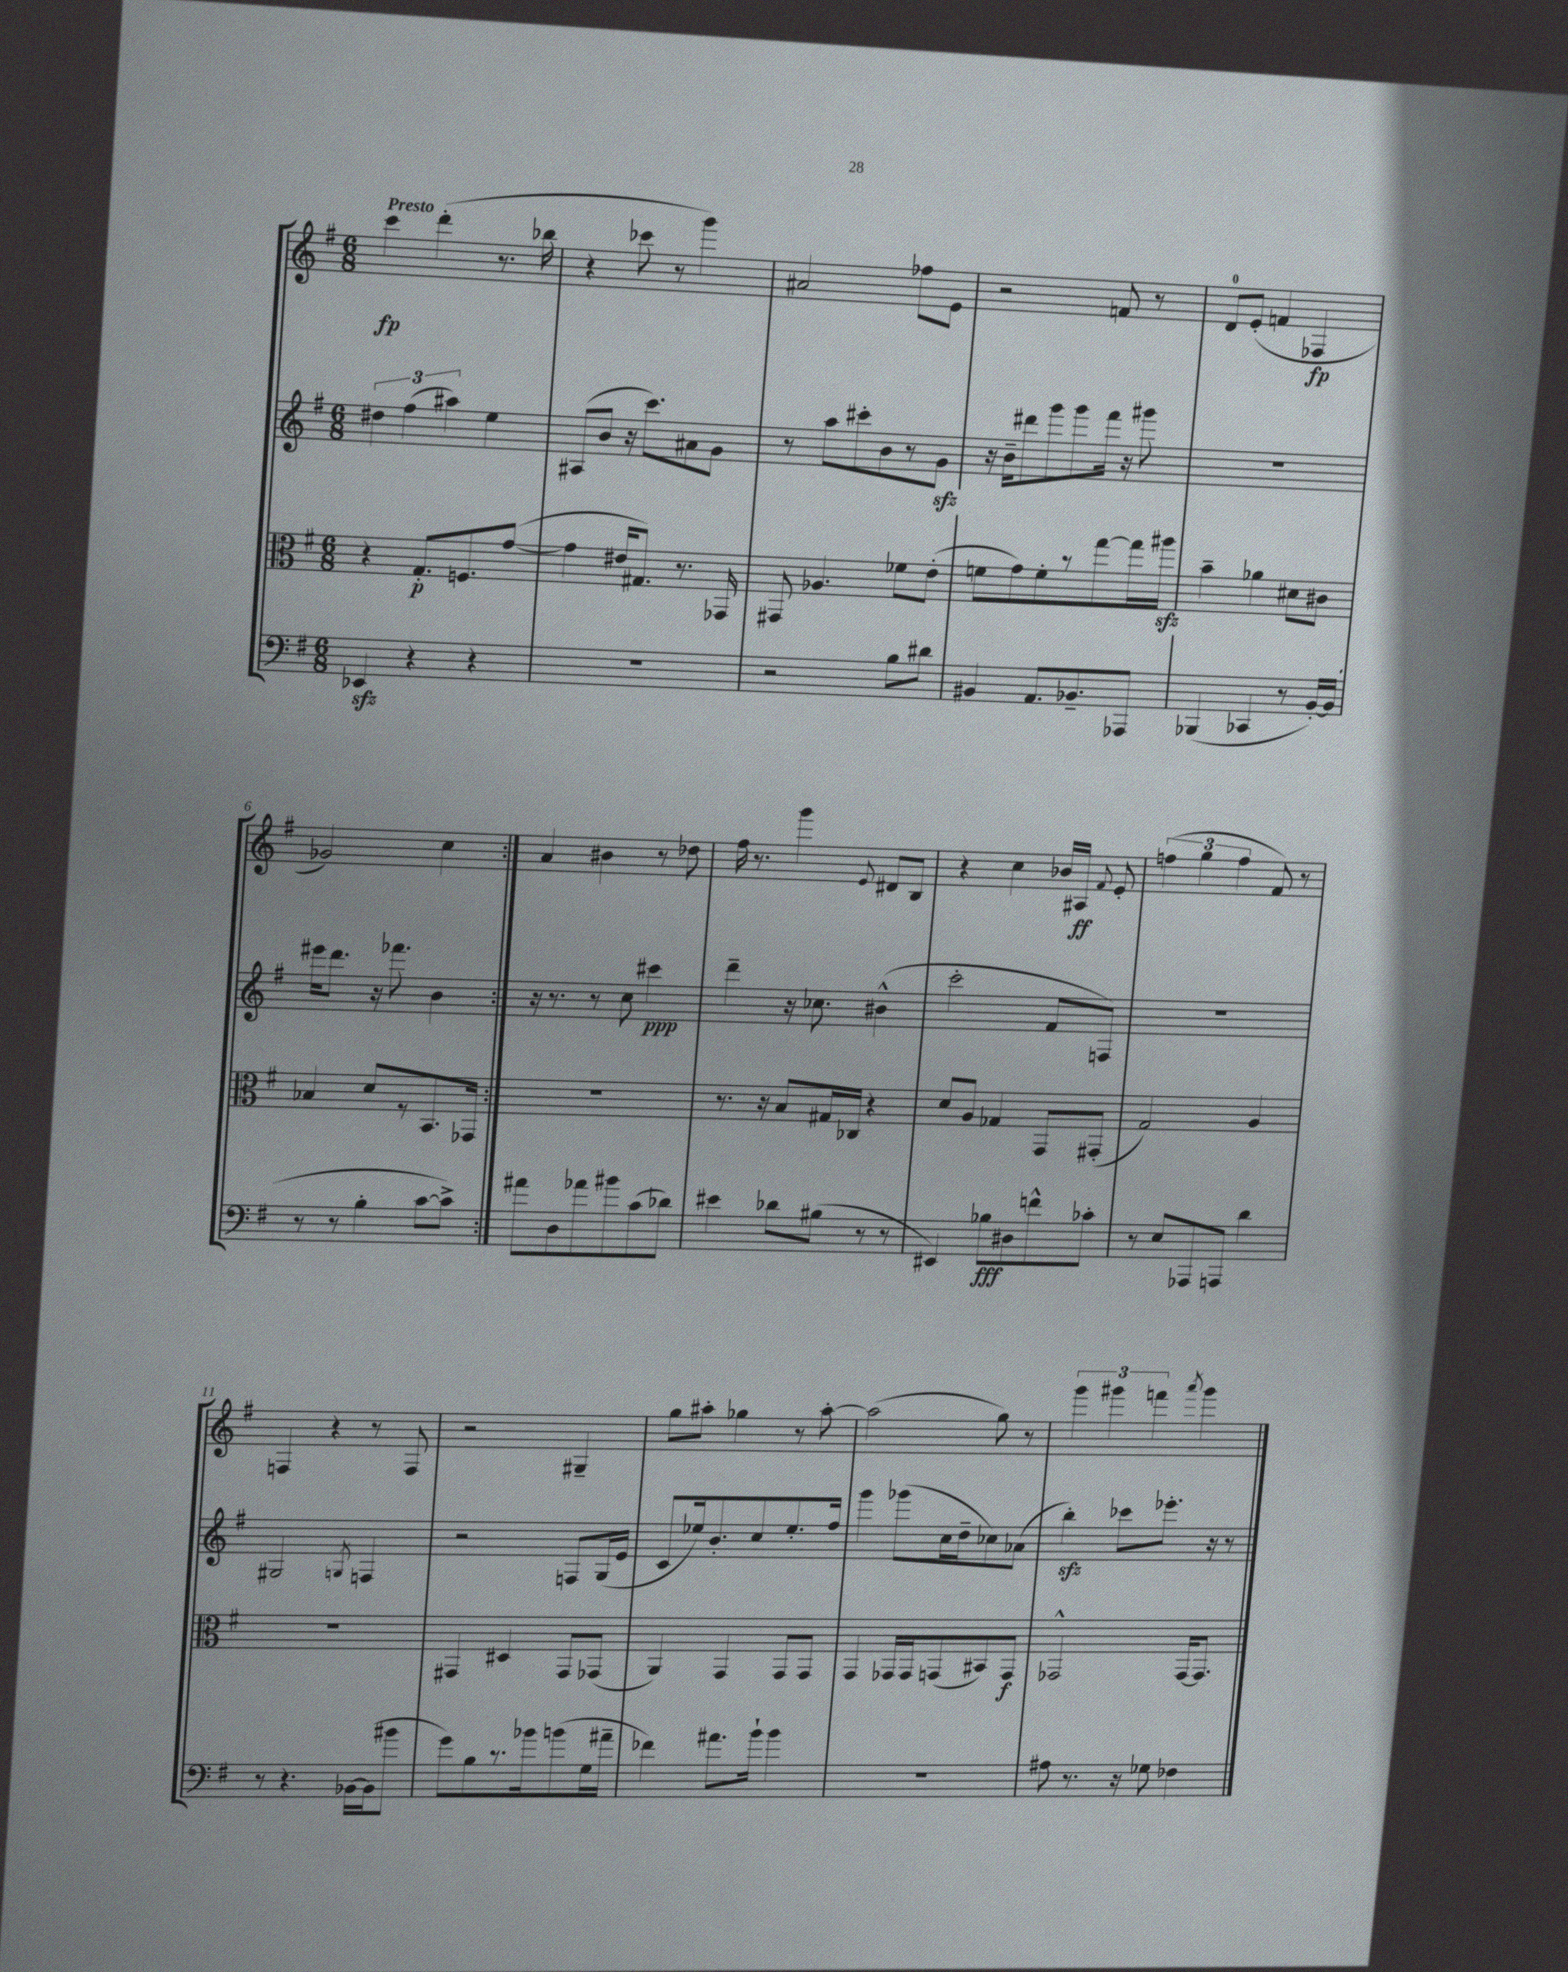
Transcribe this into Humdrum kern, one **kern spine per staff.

**kern	**dynam	**kern	**dynam	**kern	**dynam	**kern	**dynam
*part4	*part4	*part3	*part3	*part2	*part2	*part1	*part1
*staff4	*staff4	*staff3	*staff3	*staff2	*staff2	*staff1	*staff1
*clefF4	*	*clefC3	*	*clefG2	*	*clefG2	*
*k[f#]	*	*k[f#]	*	*k[f#]	*	*k[f#]	*
*M6/8	*	*M6/8	*	*M6/8	*	*M6/8	*
=1	=1	=1	=1	=1	=1	=1	=1
!	!	!	!	!	!	!LO:TX:a:B:t=Presto	!
4EE-Xzz/	.	4r	.	6dd#X\	.	4ccc\	fp
.	.	.	.	(6ff#\	.	.	.
4r	.	8.G'/L	p	.	.	(4ddd'\	.
.	.	.	.	6aa#X\)	.	.	.
.	.	8.Fn/	.	.	.	.	.
4r	.	.	.	4ee\	.	8.r	.
.	.	([8g/J	.	.	.	.	.
.	.	.	.	.	.	16bb-X\	.
=2	=2	=2	=2	=2	=2	=2	=2
2.r	.	4g\]	.	(8A#X/L	.	4r	.
.	.	.	.	8b/J	.	.	.
.	.	16e#X/KL	.	16r	.	8ccc-X\	.
.	.	8.G#X/J)	.	8.ccc\L)	.	.	.
.	.	.	.	.	.	8r	.
.	.	8.r	.	8a#X\	.	4ggg\)	.
.	.	.	.	8g\J	.	.	.
.	.	16GG-X/	.	.	.	.	.
=3	=3	=3	=3	=3	=3	=3	=3
2r	.	8GG#X/	.	8r	.	2a#X/	.
.	.	4.A-X/	.	8aa\L	.	.	.
.	.	.	.	8ccc#X'\	.	.	.
.	.	.	.	8b\	.	.	.
8B\L	.	8f-X\L	.	8r	.	8ff-X\L	.
8d#X\J	.	(8e'\J	.	8gzz\J	.	8e\J	.
=4	=4	=4	=4	=4	=4	=4	=4
4BB#X/	.	8fn\L	.	16r	.	2r	.
.	.	.	.	16b~\KL	.	.	.
.	.	8g\)	.	8ddd#X\	.	.	.
8.AA/L	.	8f'\	.	8ggg\	.	.	.
.	.	8r	.	8ggg\	.	.	.
8.BB-X~/	.	.	.	.	.	.	.
.	.	[8gg\	.	16fff#\Jk	.	8fn/	.
.	.	.	.	16r	.	.	.
8AAA-X/J	.	16gg\L]	.	8ggg#X\	.	8r	.
.	.	16aa#Xzz\JJ	.	.	.	.	.
=5	=5	=5	=5	=5	=5	=5	=5
(4BBB-X/	.	4b~\	.	2.r	.	8d/L	.
.	.	.	.	.	.	(8e'/J	.
4CC-X/	.	4a-X\	.	.	.	4fn/	.
8r	.	8d#X\L	.	.	.	4F-X/	fp
[16BB'/LL)	.	8c#X\J	.	.	.	.	.
(16BB/JJ]	.	.	.	.	.	.	.
!!LO:LB:g=z
=6	=6	=6	=6	=6	=6	=6	=6
8r	.	4B-X/	.	16eee#X\KL	.	2g-X/)	.
.	.	.	.	8.ddd\J	.	.	.
8r	.	.	.	.	.	.	.
4B'\	.	8d/L	.	16r	.	.	.
.	.	.	.	8.fff-X\	.	.	.
.	.	8r	.	.	.	.	.
[8c\L	.	8.BB/	.	4b\	.	4cc\	.
8c^\J])	.	.	.	.	.	.	.
.	.	16GG-X/Jk	.	.	.	.	.
=7:|!	=7:|!	=7:|!	=7:|!	=7:|!	=7:|!	=7:|!	=7:|!
8a#X\L	.	2.r	.	16r	.	4a/	.
.	.	.	.	8.r	.	.	.
8D\	.	.	.	.	.	.	.
8a-X\	.	.	.	8r	.	4b#X\	.
8b#X\	.	.	.	8cc\	.	.	.
(8c\	.	.	.	4ccc#X\	ppp	8r	.
8d-X\J)	.	.	.	.	.	8dd-X\	.
=8	=8	=8	=8	=8	=8	=8	=8
4e#X\	.	8.r	.	4ddd~\	.	16ff#\	.
.	.	.	.	.	.	8.r	.
.	.	16r	.	.	.	.	.
8d-X\L	.	8B/L	.	16r	.	4ggg\	.
.	.	.	.	8.cc-X\	.	.	.
(8B#X\J	.	16G#X/L	.	.	.	.	.
.	.	16C-X/JJ	.	.	.	.	.
.	.	.	.	.	.	8qqe/	.
8r	.	4r	.	(4b#X^^\	.	8d#X/L	.
8r	.	.	.	.	.	8B/J	.
=9	=9	=9	=9	=9	=9	=9	=9
4EE#X/)	.	8d/L	.	2ccc'\	.	4r	.
.	.	8A/J	.	.	.	.	.
8B-X\L	fff	4G-X/	.	.	.	4cc\	.
8D#X\	.	.	.	.	.	.	.
8fn^^\	.	8GG/L	.	8f#/L	.	16b-X/LL	.
.	.	.	.	.	.	16A#X/JJ	ff
.	.	.	.	.	.	8qqf#/	.
8c-X'\J	.	(8GG#X'/J	.	8Fn/J)	.	8e'/	.
=10	=10	=10	=10	=10	=10	=10	=10
8r	.	2G/)	.	2.r	.	(6ffn\	.
8E/L	.	.	.	.	.	.	.
.	.	.	.	.	.	6gg\	.
8AAA-X/	.	.	.	.	.	.	.
.	.	.	.	.	.	6ff\	.
8AAAn/J	.	.	.	.	.	.	.
4d\	.	4A/	.	.	.	8f#/)	.
.	.	.	.	.	.	8r	.
!!LO:LB:g=z
=11	=11	=11	=11	=11	=11	=11	=11
8r	.	2.r	.	2G#X/	.	4Fn/	.
4.r	.	.	.	.	.	.	.
.	.	.	.	.	.	4r	.
.	.	.	.	8qGn/	.	.	.
[16BB-X\LL	.	.	.	4Fn/	.	8r	.
(16BB-\J]	.	.	.	.	.	.	.
8b#X\J	.	.	.	.	.	8F/	.
=12	=12	=12	=12	=12	=12	=12	=12
8g\L)	.	4GG#X/	.	2r	.	2r	.
8B\	.	.	.	.	.	.	.
8.r	.	4D#X/	.	.	.	.	.
16b-X\k	.	.	.	.	.	.	.
(8bn\	.	8GG#/L	.	8Fn/L	.	4G#X~/	.
16G\L	.	(8GG-X/J	.	(16G/L	.	.	.
16a#X~\JJ	.	.	.	16e/JJ	.	.	.
=13	=13	=13	=13	=13	=13	=13	=13
4f-X\)	.	4AA/)	.	8c/L	.	8gg\L	.
.	.	.	.	16ee-X/k)	.	8aa#X'\J	.
.	.	.	.	8.b'/	.	.	.
8.a#X\L	.	4GG/	.	.	.	4gg-X\	.
.	.	.	.	8cc/	.	.	.
16b`\Jk	.	.	.	.	.	.	.
4b\	.	8GG/L	.	8.ee-'/	.	8r	.
.	.	8GG/J	.	.	.	[8aa#'\	.
.	.	.	.	16ff#/Jk	.	.	.
=14	=14	=14	=14	=14	=14	=14	=14
2.r	.	4GG/	.	4ggg\	.	(2aa#\]	.
.	.	16GG-X/LL	.	(8ggg-X\L	.	.	.
.	.	16GG-/J	.	.	.	.	.
.	.	(8GGn/	.	16cc\L	.	.	.
.	.	.	.	16dd~\J	.	.	.
.	.	8BB#X/)	.	8cc-X\)	.	8gg\)	.
.	.	8GG/J	f	(8a-X\J	.	8r	.
=15	=15	=15	=15	=15	=15	=15	=15
8A#X\	.	2GG-X^^/	.	4bbzz'\)	.	6ggg\	.
8.r	.	.	.	.	.	.	.
.	.	.	.	.	.	6ggg#X\	.
.	.	.	.	8ccc-X\L	.	.	.
16r	.	.	.	.	.	.	.
.	.	.	.	.	.	6fffn\	.
8G-X\	.	.	.	8.eee-X'\J	.	.	.
.	.	.	.	.	.	8qaaa/	.
4F-X\	.	[16GG-/KL	.	.	.	4ggg#\	.
.	.	8.GG-/J]	.	16r	.	.	.
.	.	.	.	8r	.	.	.
==	==	==	==	==	==	==	==
*-	*-	*-	*-	*-	*-	*-	*-
